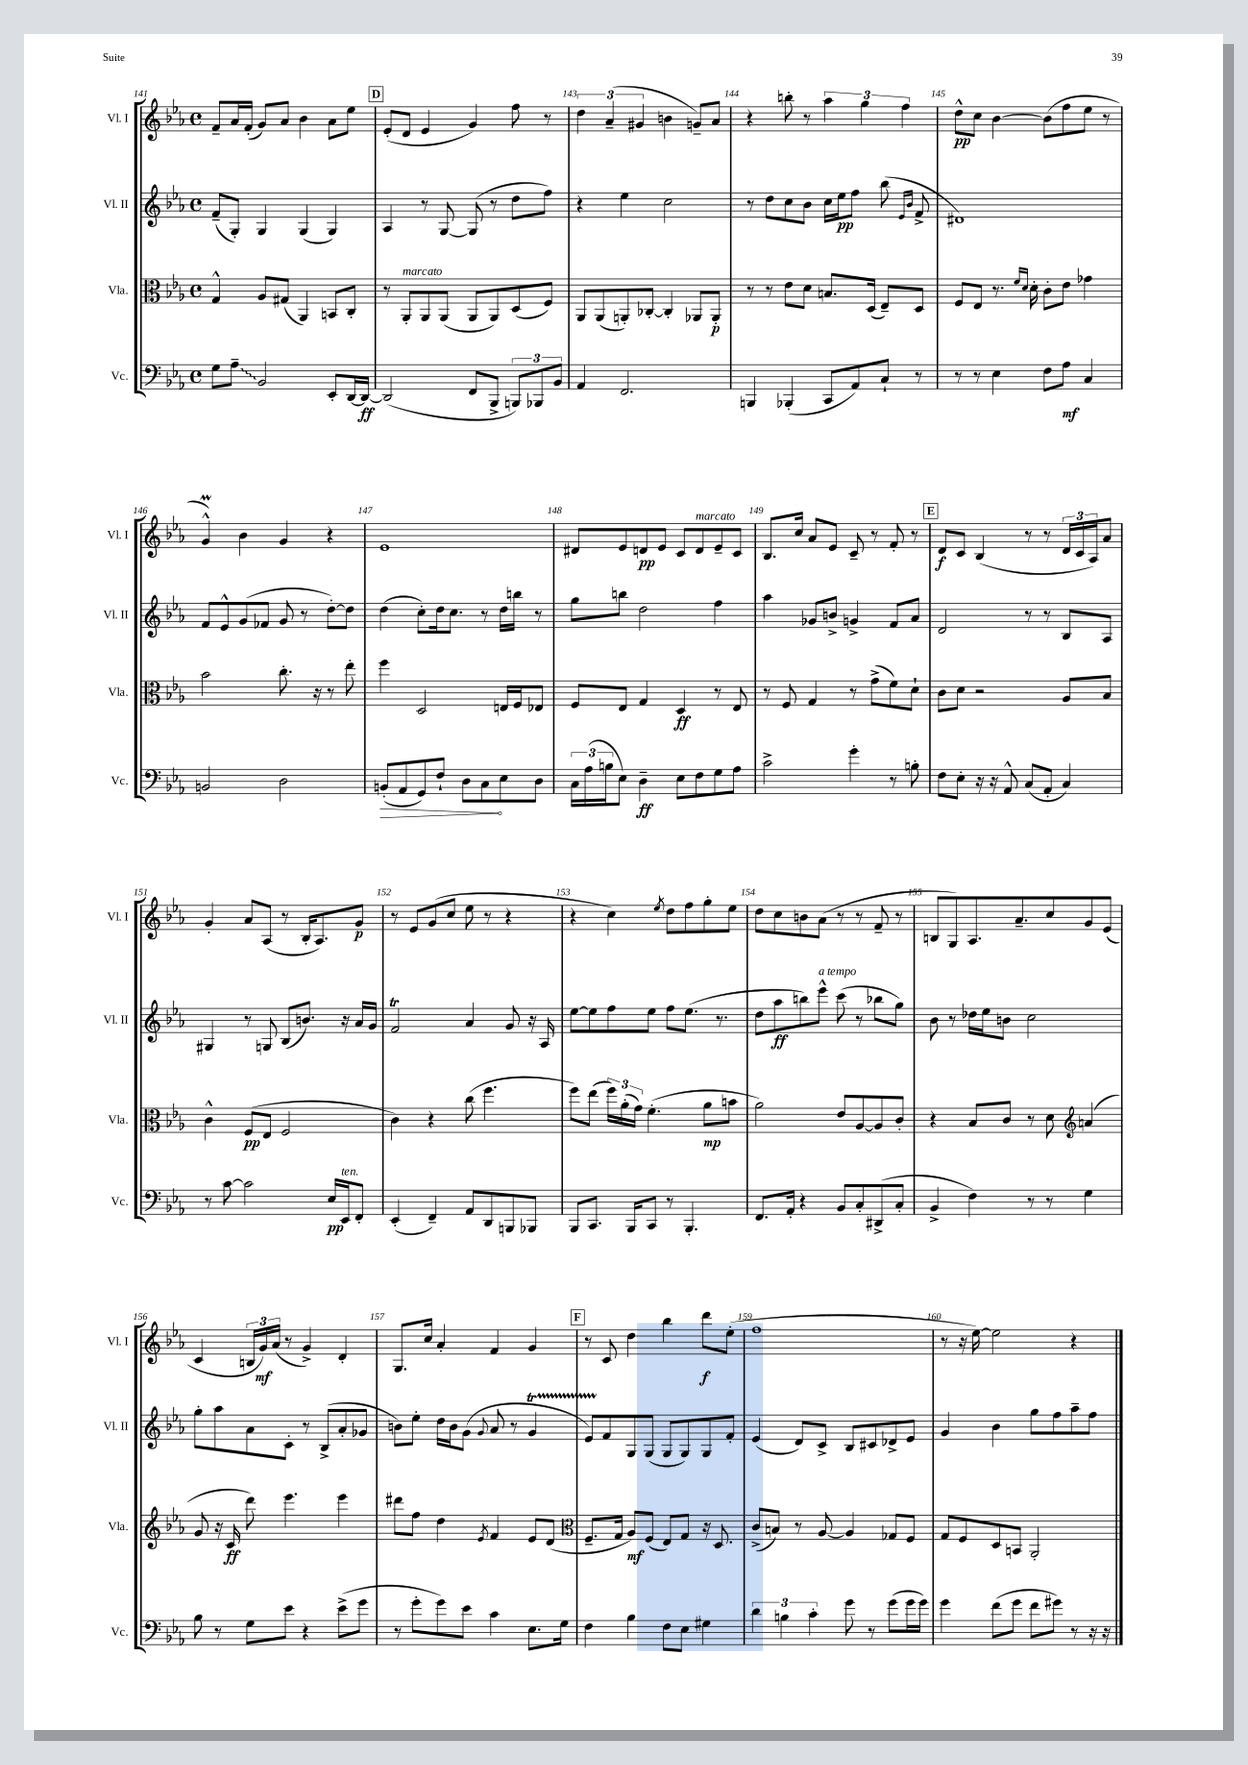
<<
\new StaffGroup <<
\new Staff = "s0" \with { instrumentName = "Vl. I" shortInstrumentName = "Vl. I" } {
    \clef treble \key ees \major \defaultTimeSignature \time 4/4
    f'8-- aes'16 f'16-.( g'8) aes'8 bes'4 aes'8 ees''8 |
    \mark \markup { \box "D" } ees'8-.( d'8 ees'4 g'4) f''8 r8 |
    \tuplet 3/2 { d''4 aes'4--( gis'4 } b'4 g'8--) aes'8 |
    r4 b''8-. r8 \tuplet 3/2 { aes''4 g''4 f''4 } |
    d''8-^\pp c''8 bes'4~ bes'8( f''8 ees''8 r8 |
    g'4-^\prall) bes'4 g'4 r4 |
    ees'1 |
    dis'8 ees'8 d'8\pp ees'8 c'8 d'8^\markup { \italic "marcato" } ees'8-- c'8 |
    bes8. c''16 aes'8 ees'8 c'8-- r8 f'8-. r8 |
    \mark \markup { \box "E" } d'8\f c'8 bes4( r8 r8 \tuplet 3/2 { d'16 c'16 aes16) } aes'8 |
    g'4-. aes'8 aes8( r8 bes16-. aes8.) g'8\p |
    r8 ees'8 g'8( c''8 ees''8 r8 r4 |
    r4 c''4) \acciaccatura { ees''8 } d''8 f''8 g''8-. ees''8 |
    d''8 c''8 b'8 aes'8( r8 r8 f'8-- r8 |
    b8 g8) aes8. aes'8.-- c''8 g'8 ees'8( |
    c'4 \tuplet 3/2 { b16 g'16\mf) aes'16( } r8 g'4->) d'4-. |
    g8. c''16 aes'4-. f'4 g'4 |
    \mark \markup { \box "F" } r8 c'8 d''4 bes''4 d'''8\f ees''8-.( |
    f''1 |
    r8 r16 ees''16~) ees''2 r4 \bar "|." |
}
\new Staff = "s1" \with { instrumentName = "Vl. II" shortInstrumentName = "Vl. II" } {
    \clef treble \key ees \major \defaultTimeSignature \time 4/4
    f'8--( g8-.) g4 g4( g4) |
    \mark \markup { \box "D" } aes4 r8 g8~ g8( r8 d''8 f''8) |
    r4 ees''4 c''2 |
    r8 d''8 c''8 bes'8 c''16 ees''16\pp f''8 bes''8( \grace { ees'16 bes'16 } f'8-> |
    dis'1) |
    f'8 ees'8-^ g'8( fes'8 g'8 r8 d''8~-.) d''8 |
    d''4( c''8-.) d''16 c''8. r8 d''16 b''16 r8 |
    g''8 b''8 d''2 f''4 |
    aes''4 ges'8 b'8-> g'4-> f'8 aes'8 |
    \mark \markup { \box "E" } d'2 r8 r8 bes8 aes8 |
    gis4 r8 g8 bes8( b'8.) r16 aes'16 g'16 |
    f'2\trill aes'4 g'8 r16 aes16 |
    ees''8~ ees''8 f''8 ees''8 f''8 ees''8.( r8. |
    d''8 aes''8\ff b''8) ees'''8-^^\markup { \italic "a tempo" } c'''8( r8 bes''8 g''8) |
    bes'8 r8 des''16 ees''16 b'8 c''2 |
    g''8-. aes''8 aes'8 c'8-. r8 bes8->( aes'8-. ges'8 |
    b'8) ees''8-. d''16 b'16 g'8( \appoggiatura { g'8 } aes'8 r8 g'4\startTrillSpan |
    \mark \markup { \box "F" } ees'8) f'8\stopTrillSpan g8 g8( g8 g8) g8 f'8-. |
    ees'4( d'8) c'8-> bes8 cis'8 des'8-> ees'8 |
    g'4 bes'4 g''8 f''8 aes''8-- f''8 \bar "|." |
}
\new Staff = "s2" \with { instrumentName = "Vla." shortInstrumentName = "Vla." } {
    \clef alto \key ees \major \defaultTimeSignature \time 4/4
    g4-^ aes8 gis8( aes,4) b,8 c8-. |
    \mark \markup { \box "D" } r8 aes,8-.^\markup { \italic "marcato" } aes,8 aes,8( aes,8 aes,8) d8( f8) |
    aes,8 aes,8( a,8-.) ces8~-. ces4-. aes,8 aes,8-.\p |
    r8 r8 ees'8 d'8 b8. d16( ees8--) d8 |
    f8 ees8 r8. \grace { f'16 d'16 } d'16-. c'8-. ees'8 ges'4 |
    bes'2 c''8.-. r16 r8 ees''8-. |
    f''4 d2 e16 f16 ees8 |
    f8 ees8 g4 d4\ff r8 ees8 |
    r8 f8 g4 r8 g'8->( f'8) d'8-! |
    \mark \markup { \box "E" } c'8 d'8 r2 aes8 bes8 |
    c'4-^ f8\pp( ees8 f2 |
    c'4) r4 c''8( f''4. |
    f''8) ees''8( \tuplet 3/2 { f''16) aes'16-.( g'16) } f'4.-.( aes'8\mp b'8 |
    aes'2) ees'8 aes8~ aes8 c'8-. |
    r4 bes8 c'8 r8 d'8 \clef treble a'4( |
    g'8 r16 c'16\ff d'''8) ees'''4. ees'''4 |
    dis'''8 f''8 d''4 \acciaccatura { ees'8 } f'4 ees'8 d'8( |
    \mark \markup { \box "F" } \clef alto f8.-- g16 aes8\mf) f8( ees8) g8 r16 d8. |
    c'8->( b8) r8 aes8~ aes4 ges8 f8 |
    g8 f8 d8 b,8 aes,2-. \bar "|." |
}
\new Staff = "s3" \with { instrumentName = "Vc." shortInstrumentName = "Vc." } {
    \clef bass \key ees \major \defaultTimeSignature \time 4/4
    g8 \once \override Glissando.style = #'zigzag aes8--\glissando bes,2 ees,8-. d,16~ d,16~\ff |
    \mark \markup { \box "D" } d,2( f,8 bes,,8-> \tuplet 3/2 { b,,8) bes,,8 bes,8 } |
    aes,4 f,2. |
    b,,4 bes,,4-.( c,8 aes,8) c8-! r8 |
    r8 r8 ees4 f8 aes8\mf c4 |
    b,2 d2 |
    \once \override Hairpin.circled-tip = ##t b,8-.\>( aes,8 g,8) f8-! d8 c8\! ees8 d8 |
    \tuplet 3/2 { c16 aes16( b16 } ees8) d4--\ff ees8 f8 g8 aes8 |
    c'2-> g'4-. r8 b8-. |
    \mark \markup { \box "E" } f8 ees8-. r16 r16 aes,8-^ c8( aes,8-. c4) |
    r8 c'8~ c'2 ees16\pp ees,16^\markup { \italic "ten." } f,8-. |
    ees,4-.( f,4--) aes,8 d,8 b,,8 bes,,8 |
    bes,,8 c,8. bes,,16 c,8 r8 bes,,4.-. |
    f,8. aes,16-. r4 bes,8 c8-. dis,8->( c8-. |
    bes,4-> f4) r8 r8 g4 |
    bes8 r8 g8 ees'8 r4 ees'8->( g'8 |
    r8 g'8-. g'8) ees'8 c'4 ees8. g16 |
    \mark \markup { \box "F" } f4 bes4 f8 ees8 gis4 |
    \tuplet 3/2 { d'4 b4 c'4-. } g'8 r8 g'8( g'16 g'16) |
    g'4 f'8( g'8 f'8 gis'8) r8 r16 r16 \bar "|." |
}
>>
>>
\layout { \context { \Score currentBarNumber = #141 \override BarNumber.break-visibility = ##(#f #t #t) barNumberVisibility = #all-bar-numbers-visible } }
